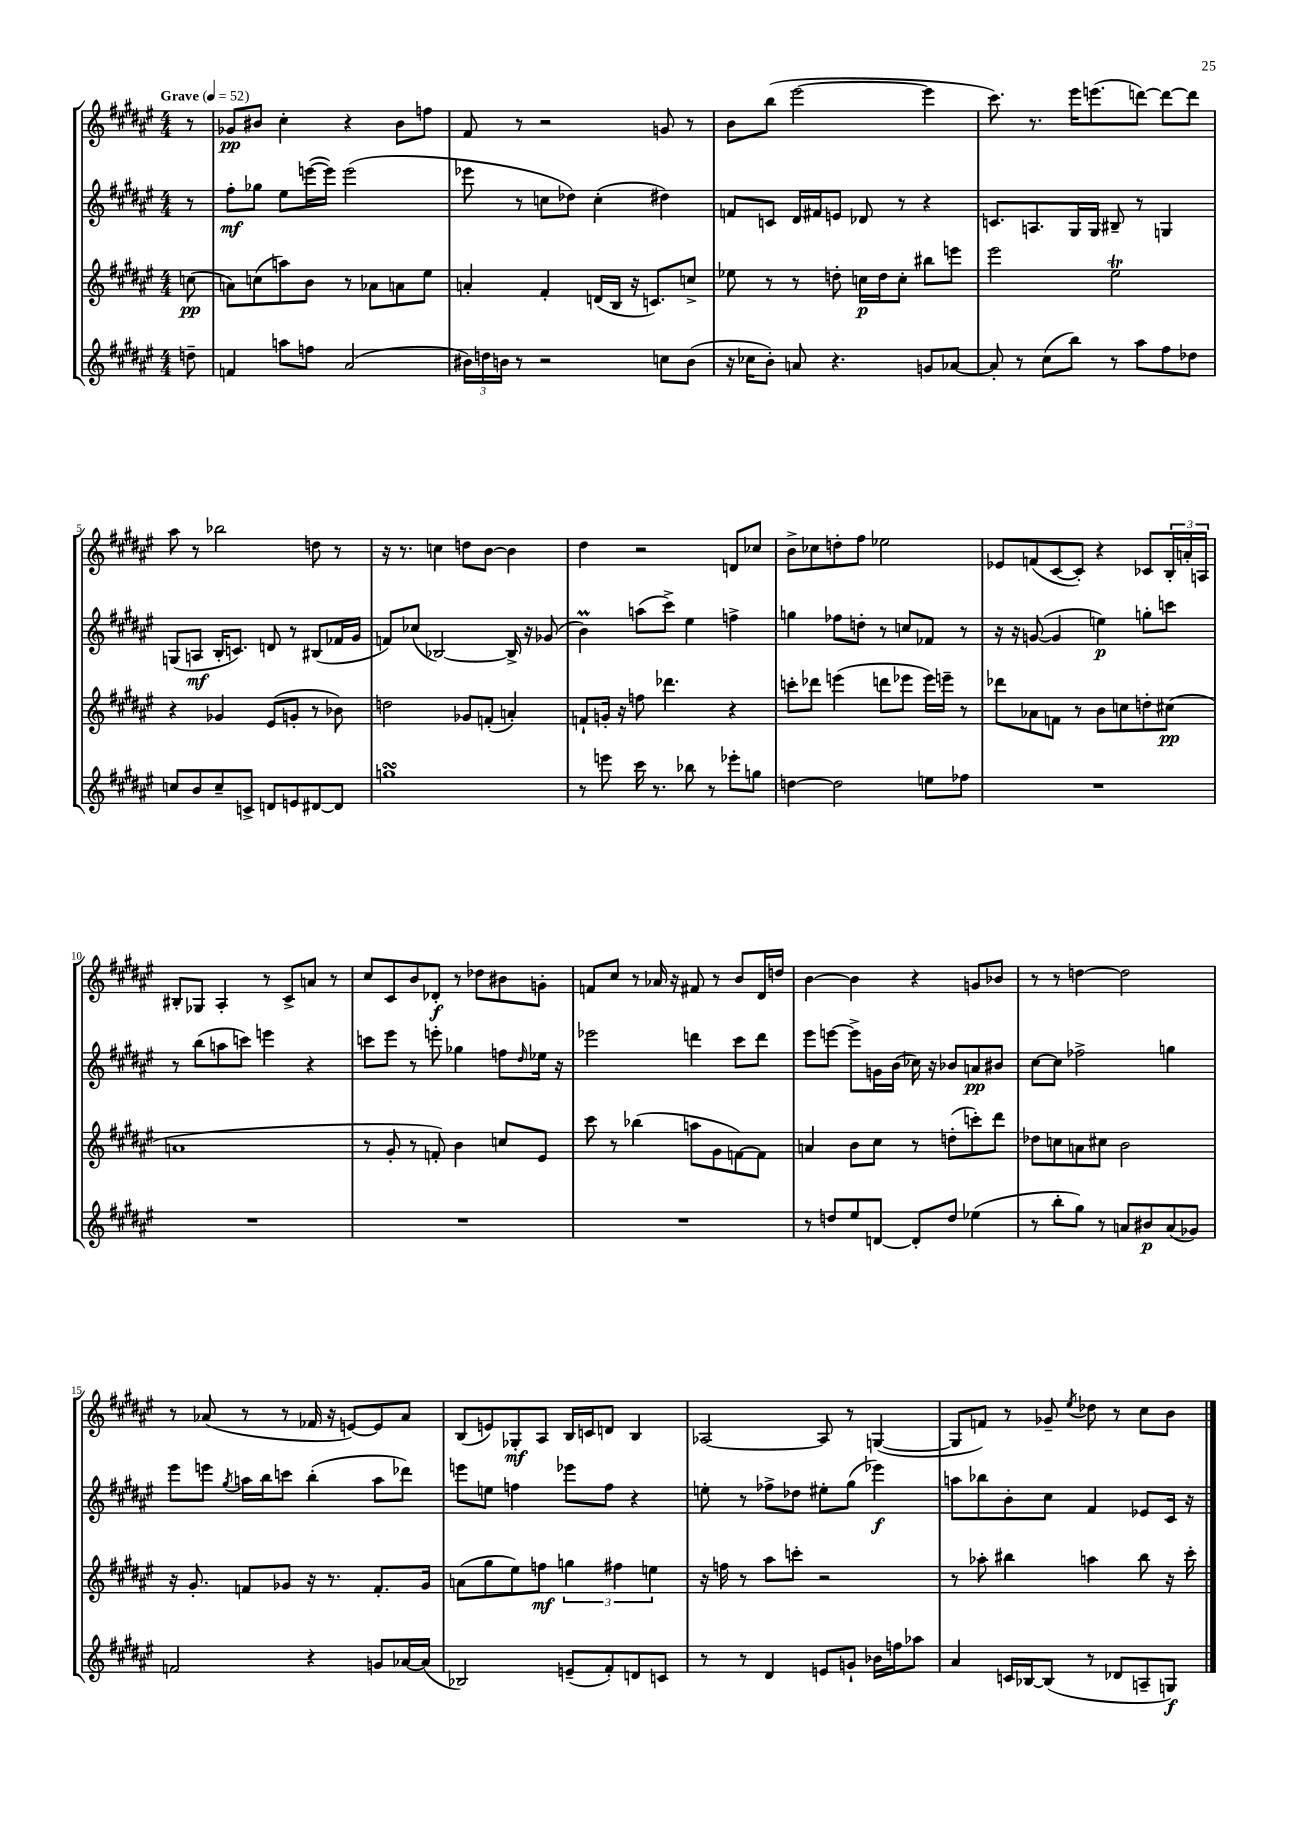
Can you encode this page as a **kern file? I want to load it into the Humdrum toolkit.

**kern	**kern	**kern	**kern
*staff4	*staff3	*staff2	*staff1
*clefG2	*clefG2	*clefG2	*clefG2
*k[f#c#g#d#a#e#]	*k[f#c#g#d#a#e#]	*k[f#c#g#d#a#e#]	*k[f#c#g#d#a#e#]
*M4/4	*M4/4	*M4/4	*M4/4
*MM52	*MM52	*MM52	*MM52
8dd~	(8cc	8r	8r
=	=	=	=
4f	8a)	8ff#'	8g-
.	(8cc	8gg-	8b#
8aa	8aa)	8ee#	4cc#'
8ff	8b	([16eee	.
.	.	16eee])	.
(2a#	8r	(2eee	4r
.	8a-	.	.
.	8a	.	8b#
.	8ee#	.	8ff
=	=	=	=
24b#)	4a'	8eee-	8f#
24dd	.	.	.
24b	.	.	.
8r	.	8r	8r
2r	4f#'	8cc	2r
.	.	8dd-)	.
.	(16d	(4cc'	.
.	16B	.	.
.	16r	.	.
.	8.c)	.	.
8cc	.	4dd#)	8g
(8b	8cc^	.	8r
=	=	=	=
16r	8ee-	8f	8b
16cc-	.	.	.
8b')	8r	8c	(8bb
8a	8r	16d#	[2eee#
.	.	16f#	.
4.r	8dd'	8e	.
.	16cc	8d-	.
.	16dd	.	.
.	8cc'	8r	.
8g	8bb#	4r	4eee#]
[8a-	8eee	.	.
=	=	=	=
8a-']	2eee#	8.c	8.ccc#)
8r	.	.	.
.	.	8.A	8.r
(8cc#	.	.	.
8bb)	.	16G#	16eee#
.	.	16G#	(8.eee
8r	2ee#	8B#~	.
8aa#	.	8r	[8ddd)
8ff#	.	4G	8ddd_
8dd-	.	.	8ddd]
=	=	=	=
8cc	4r	(8G	8aa#
8b	.	8A	8r
8cc~	4g-	16B'	2bb-
.	.	8.c)	.
8c^	.	.	.
8d	(8e#	8d	.
8e	8g'	8r	.
[8d#	8r	(8B#	8dd
8d#]	8b-)	16f-	8r
.	.	16g#	.
=	=	=	=
1gg	2dd	8f)	16r
.	.	.	8.r
.	.	(8cc-	.
.	.	[2B-)	4cc
.	8g-	.	8dd
.	(8f'	.	[8b
.	4a')	16B-^]	4b]
.	.	16r	.
.	.	(8g-	.
=	=	=	=
8r	8f`	4b)	4dd#
8eee	16g'	.	.
.	16r	.	.
16ccc#	8ff	(8aa	2r
8.r	.	.	.
.	4.ddd-	8ccc#^)	.
8bb-	.	4ee#	.
8r	.	.	.
8eee-'	4r	4ff^	8d
8gg	.	.	8cc-
=	=	=	=
[4dd	8ccc'	4gg	8b^
.	8ddd-	.	8cc-
2dd]	(4eee	8ff-	8dd'
.	.	8dd'	8ff#
.	8ddd	8r	2ee-
.	8eee-	8cc	.
8ee	16eee-)	8f-	.
.	16eee~	.	.
8ff-	8r	8r	.
=	=	=	=
1r	8ddd-	16r	8e-
.	.	16r	.
.	8a-	([8g	(8f
.	8f	4g]	[8c#
.	8r	.	8c#'])
.	8b	4ee)	4r
.	8cc	.	.
.	8dd'	8gg'	8c-
.	(8cc#	8ccc	24B'
.	.	.	24a'
.	.	.	24A
=	=	=	=
1r	1a	8r	8B#'
.	.	(8bb	8G-
.	.	8aa	4A#'
.	.	8ccc)	.
.	.	4eee	8r
.	.	.	8c#^
.	.	4r	8a
.	.	.	8r
=	=	=	=
1r	8r	8ccc	8cc#
.	8g#'	8eee#	8c#
.	8r	8r	8b
.	8f')	8eee'	8d-'
.	4b	4gg-	8r
.	.	.	8dd-
.	8cc	8ff	8b#
.	.	16qqdd#	.
.	8e#	16ee-	8g'
.	.	16r	.
=	=	=	=
1r	8ccc#	2eee-	8f
.	8r	.	8cc#
.	(4bb-	.	8r
.	.	.	16a-
.	.	.	16r
.	8aa	4ddd	8f#
.	8g#	.	8r
.	[8f)	8ccc#	8b
.	8f]	8ddd	16d#
.	.	.	16dd
=	=	=	=
8r	4a	8eee#	[4b
8dd	.	[8eee	.
8ee#	8b	8eee^]	4b]
[8d	8cc#	16g	.
.	.	(16b	.
8d']	8r	16cc-)	4r
.	.	16r	.
8dd	(8dd'	8b-	.
(4ee-	8ccc')	8a	8g
.	8ddd#	8b#	8b-
=	=	=	=
8r	8dd-	[8cc#	8r
8bb'	8cc	8cc#]	8r
8gg#)	8a	2ff-^	[4dd
8r	8cc#	.	.
8a	2b	.	2dd]
8b#	.	.	.
(8a	.	4gg	.
8g-)	.	.	.
=	=	=	=
2f	16r	8eee#	8r
.	8.g#'	.	.
.	.	8eee	(8a-
.	.	8qgg#	.
.	8f	16aa	8r
.	.	16bb	.
.	8g-	8ccc	8r
4r	16r	(4bb'	16f-
.	8.r	.	16r
.	.	.	[8e)
8g	8.f'	8aa	8e]
[16a-	.	8ddd-)	8a-
(16a-]	16g-	.	.
=	=	=	=
2B-)	(8a	8eee	(8B
.	8gg#	8ee	8e)
.	8ee#)	4ff	8G-'
.	8ff	.	8A#
(8e~	6gg	8eee-	16B
.	.	.	16c
8f#')	.	8ff	8d
.	6ff#	.	.
8d	.	4r	4B
.	6ee	.	.
8c	.	.	.
=	=	=	=
8r	16r	8ee'	[2A-
.	16ff	.	.
8r	8r	8r	.
4d#	8aa#	8ff-^	.
.	8ccc'	8dd-	.
8e	2r	8ee#'	8A-]
8g`	.	(8gg#	8r
16b-	.	4eee-)	([4G
16ff	.	.	.
8aa-	.	.	.
=	=	=	=
4a#	8r	8aa	8G]
.	8aa-'	8bb-	8f)
16c	4bb#	8b'	8r
[16B-	.	.	.
(8B-]	.	8cc#	8g-~
.	.	.	8qee#
8r	4aa	4f#	8dd-
8d-	.	.	8r
8A~	8bb#	8e-	8cc#
8G)	16r	16c#	8b
.	16ccc#'	16r	.
==	==	==	==
*-	*-	*-	*-
